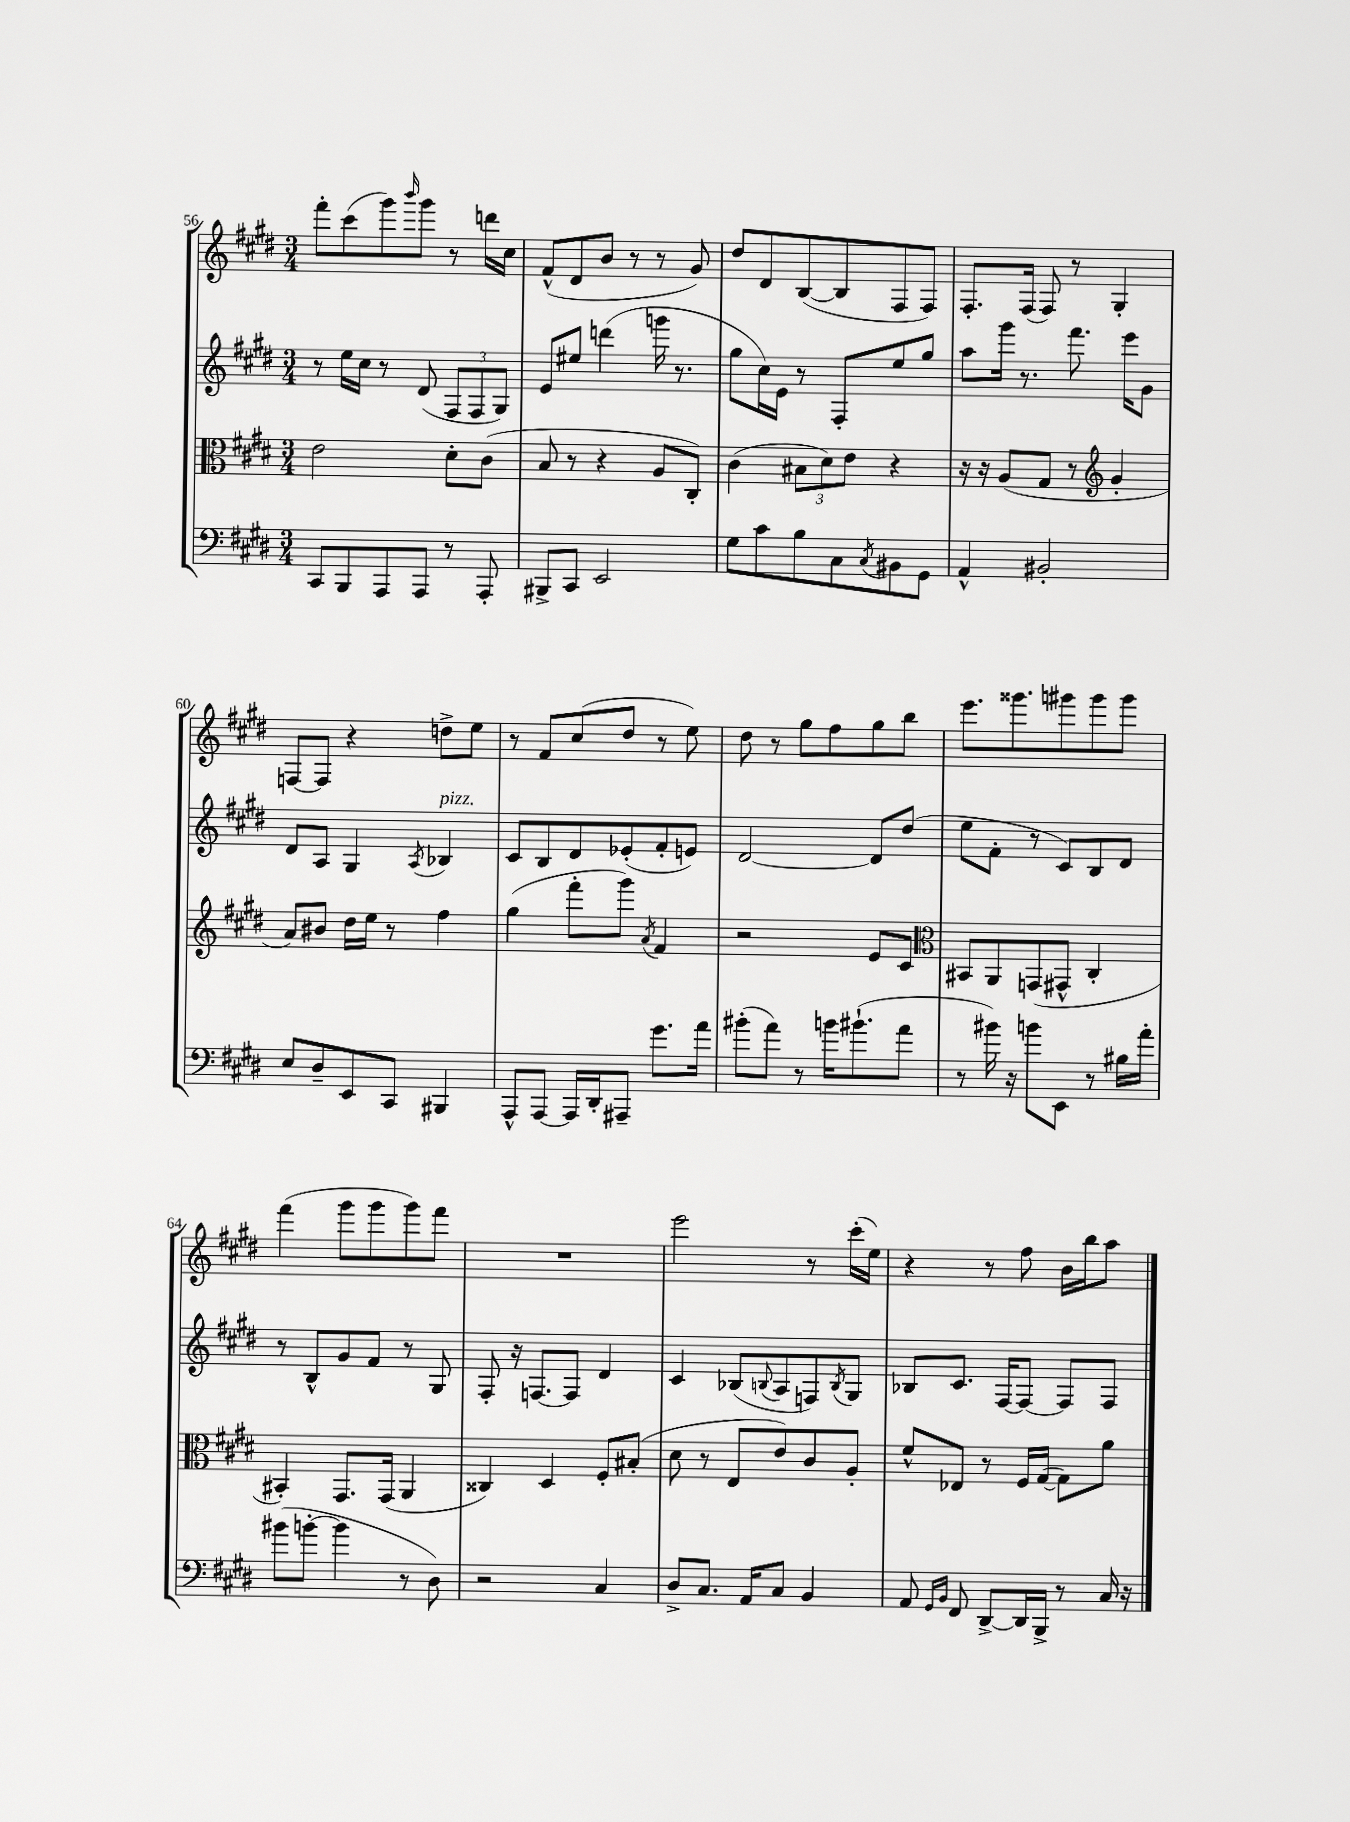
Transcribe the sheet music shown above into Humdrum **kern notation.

**kern	**kern	**kern	**kern
*staff4	*staff3	*staff2	*staff1
*clefF4	*clefC3	*clefG2	*clefG2
*k[f#c#g#d#]	*k[f#c#g#d#]	*k[f#c#g#d#]	*k[f#c#g#d#]
*M3/4	*M3/4	*M3/4	*M3/4
8CC#	2e	8r	8fff#'
8BBB	.	16ee	(8ccc#
.	.	16cc#	.
8AAA	.	8r	8ggg#)
.	.	.	16qqbbb
8AAA	.	(8d#	8ggg#
8r	8d#'	12F#	8r
.	.	12F#	.
8AAA'	(8c#	.	16ddd
.	.	12G#)	.
.	.	.	16cc#
=	=	=	=
8BBB#^	8B	8e	(8f#^^
8CC#	8r	8ee#	8d#
2EE	4r	(4ddd	8b
.	.	.	8r
.	8A	16ggg	8r
.	.	8.r	.
.	8C#')	.	8g#)
=	=	=	=
8G#	(4c#	8gg#	8dd#
8c#	.	16cc#)	8d#
.	.	16e	.
8B	12B#	8r	([8B
.	12d#)	.	.
8C#	.	8F#'	8B]
.	12e	.	.
8qC#	.	.	.
8BB#	4r	8ee	8F#
8GG#	.	8gg#	8F#)
=	=	=	=
4AA^^	16r	8aa	8.F#'
.	16r	.	.
.	(8A	16ggg#	.
.	.	8.r	(16F#
2BB#'	8G#	.	8F#)
.	8r	8.fff#	8r
*	*clefG2	*	*
.	4g#'	.	4G#'
.	.	16eee	.
.	.	8g#	.
=	=	=	=
8E	8a)	8d#	[8F
8D#~	8b#	8A	8F]
8EE	16dd#	4G#	4r
.	16ee	.	.
8CC#	8r	.	.
.	.	8qA	.
4BBB#	4ff#	4B-	8dd^
.	.	.	8ee
=	=	=	=
8AAA^^	(4gg#	8c#	8r
[8AAA	.	8B	8f#
16AAA]	8fff#'	8d#	(8cc#
16DD#'	.	.	.
8AAA#~	8ggg#)	(8e-'	8dd#
.	8qa	.	.
8.g#	4f#	8f#'	8r
.	.	8e)	8ee)
16a	.	.	.
=	=	=	=
(8b#'	2r	[2d#	8dd#
8a)	.	.	8r
8r	.	.	8gg#
16b	.	.	8ff#
(8.b#`	.	.	.
.	8e	8d#]	8gg#
8a	8c#	(8dd#	8bb
=	=	=	=
*	*clefC3	*	*
8r	8BB#	8ee	8.eee
16b#)	8AA	8f#'	.
16r	.	.	8.ggg##
8b	(8GG	8r	.
8EE	8GG#^^	8c#)	8ggg#
8r	4C#'	8B	8ggg#
16B#	.	8d#	8ggg#
16a'	.	.	.
=	=	=	=
(8b#	4BB#')	8r	(4fff#
[8b'	.	8B^^	.
4b]	8.GG#	8g#	8ggg#
.	.	8f#	8ggg#
.	(16GG#	.	.
8r	4AA	8r	8ggg#)
8D#)	.	8G#	8fff#
=	=	=	=
2r	4C##)	8F#'	2.r
.	.	16r	.
.	.	[8.F	.
.	4D#	.	.
.	.	8F]	.
4C#	8F#'	4d#	.
.	(8B#'	.	.
=	=	=	=
8D#^	8d#	4c#	2eee
8.C#	8r	.	.
.	8E	(8B-	.
16AA	.	.	.
.	.	8qqB	.
8C#	8e)	8A	.
4BB	8c#	8F)	8r
.	.	8qB	.
.	8A'	8G#	(16ccc#'
.	.	.	16ee)
=	=	=	=
8AA	8f#^^	8B-	4r
16qqGG#	.	.	.
16qqBB	.	.	.
8FF#	8E-	8.c#	.
[8DD#^	8r	.	8r
.	.	[16F#	.
16DD#]	16F#	8F#_	8ff#
16BBB^	([16G#	.	.
8r	8G#])	8F#]	16b
.	.	.	16bb
16C#	8a	8F#	8aa
16r	.	.	.
==	==	==	==
*-	*-	*-	*-
